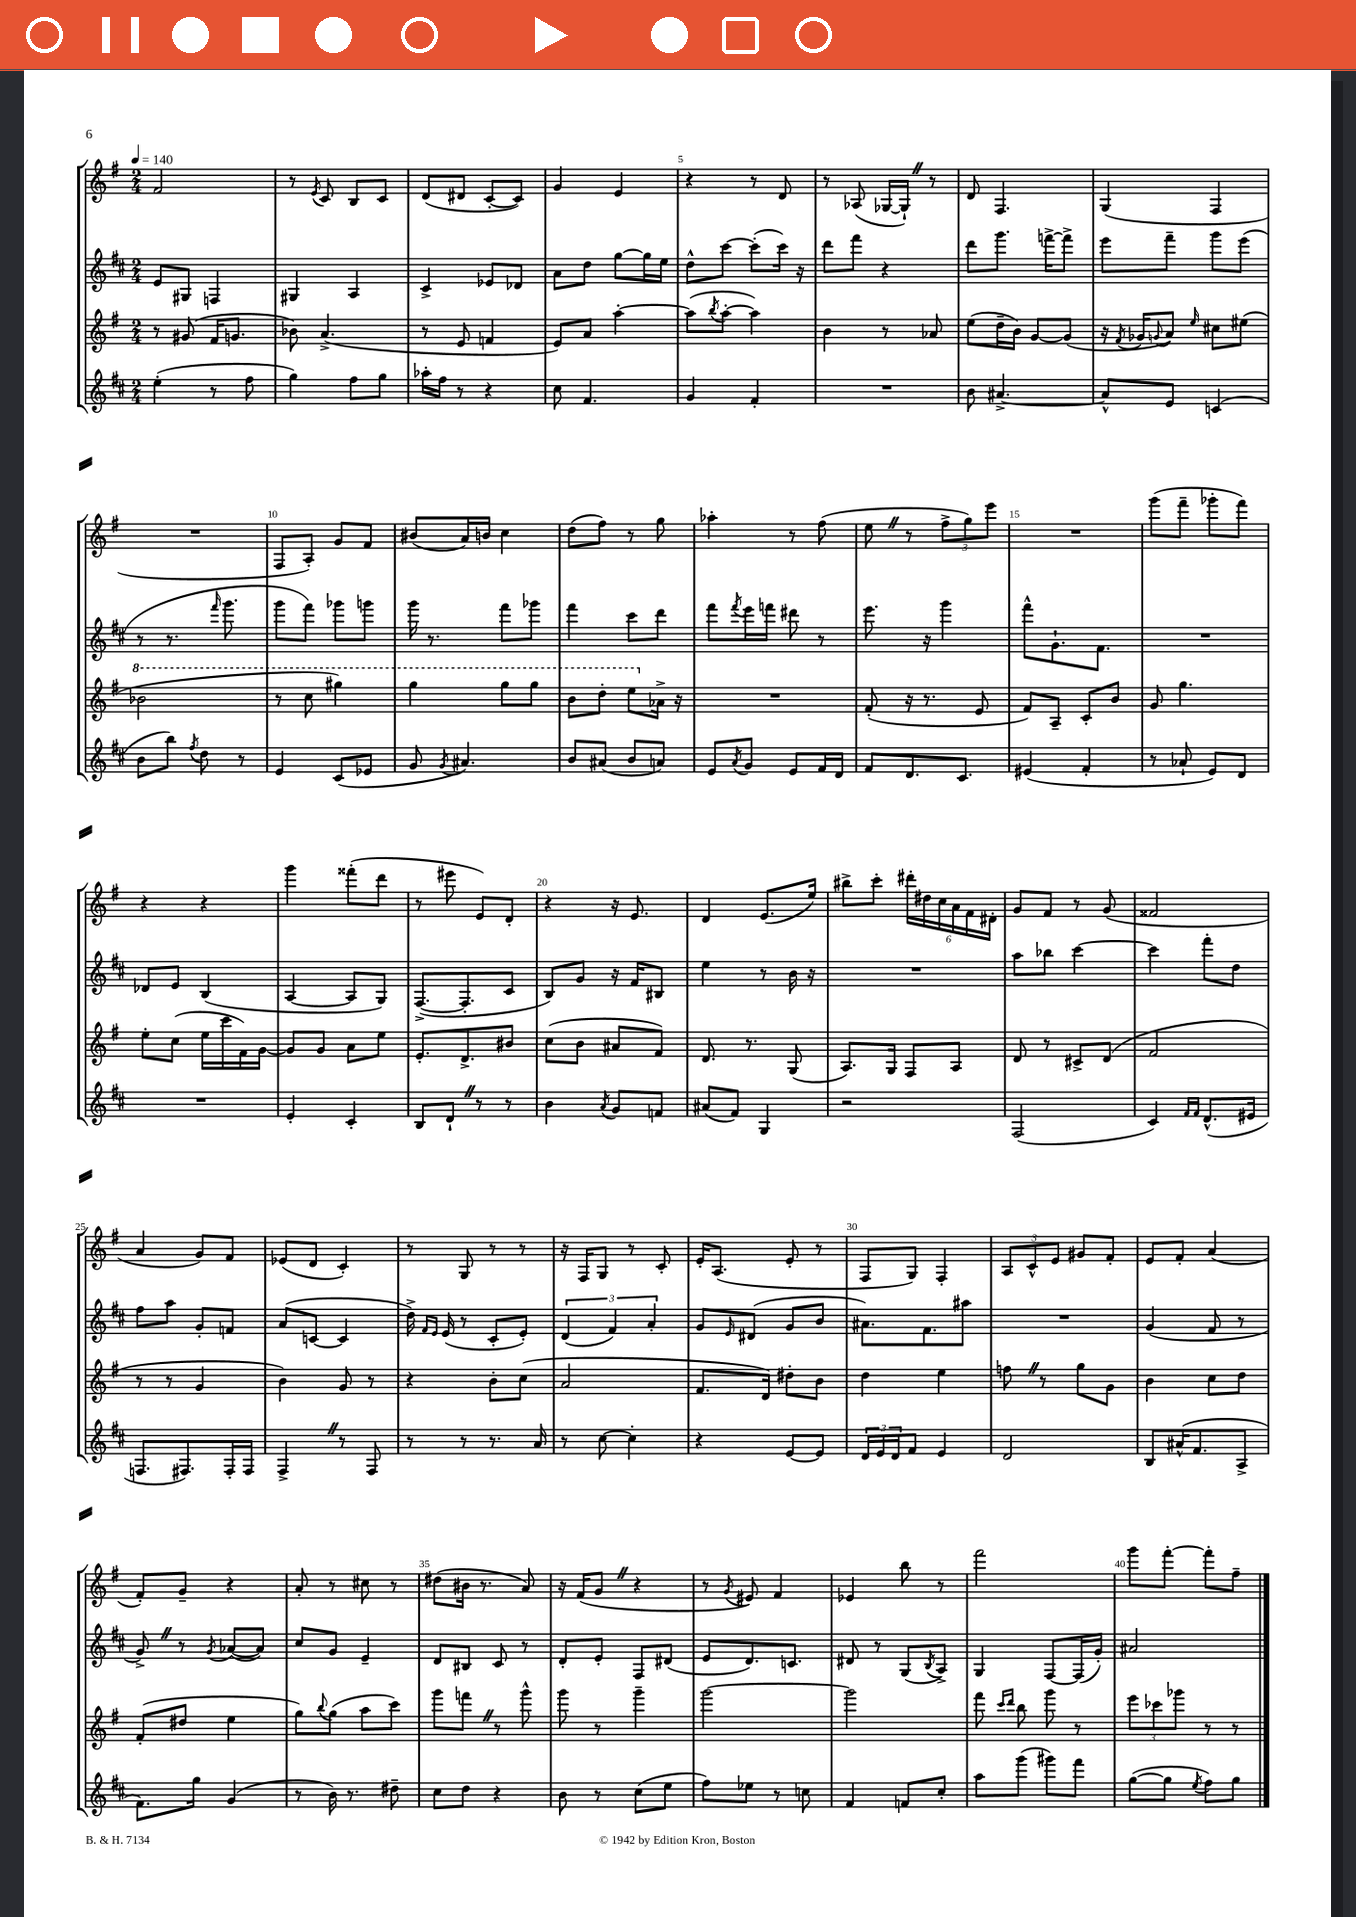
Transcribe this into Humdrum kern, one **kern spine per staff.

**kern	**kern	**kern	**kern
*staff4	*staff3	*staff2	*staff1
*clefG2	*clefG2	*clefG2	*clefG2
*k[f#c#]	*k[f#]	*k[f#c#]	*k[f#]
*M2/4	*M2/4	*M2/4	*M2/4
*MM140	*MM140	*MM140	*MM140
(4ee'	8r	8e	2f#
.	(8g#	8G#	.
8r	16f#	4F	.
.	8.g	.	.
8ff#	.	.	.
=	=	=	=
4gg)	8b-)	4G#	8r
.	.	.	8qe
.	(4.a^	.	8c
8ff#	.	4A	8B
8gg	.	.	8c
=	=	=	=
16aa-'	8r	4c#^	(8d
16ff#	.	.	.
8r	8e	.	8d#
4r	4f	8e-	[8c'
.	.	8d-	8c])
=	=	=	=
8cc#	8e)	8a	4g
4.f#	8a	8dd	.
.	[4aa'	[8gg	4e
.	.	16gg]	.
.	.	16ee	.
=	=	=	=
4g	(8aa]	8dd^^	4r
.	8qbb	.	.
.	[8aa'	[8ccc#	.
4f#'	4aa])	(8ccc#']	8r
.	.	16ccc#)	8d
.	.	16r	.
=	=	=	=
2r	4b	8ddd	8r
.	.	8fff#	(8A-
.	8r	4r	[16G-
.	.	.	16G-`])
.	8a-	.	8r
=	=	=	=
8b	(8ee	8ddd	8d
[4.a#^	16dd~	8.ggg	4.F#
.	16b)	.	.
.	[8g	.	.
.	.	[16fff^	.
.	(8g]	8fff^]	.
=	=	=	=
8a#^^]	16r	8eee	(4G
.	8qf#	.	.
.	16g-	.	.
.	8qqg	.	.
8e	8a)	8fff#~	.
.	16qqee	.	.
(4c	8cc#	8ggg	4F#
.	(8ee#	(8eee	.
=	=	=	=
8b	2bb-	8r	2r
8bb)	.	8.r	.
8qff#	.	.	.
8dd	.	.	.
.	.	16qqfff#	.
.	.	8.ggg	.
8r	.	.	.
=	=	=	=
4e	8r	8ggg	8F#
.	8ccc	8fff#)	8A')
(8c#	4ggg#)	8ggg-	8g
8e-	.	8ggg	8f#
=	=	=	=
8g	4ggg	16ggg	(8b#
.	.	8.r	.
8qg	.	.	.
4.a#)	.	.	16a)
.	.	.	16b
.	8ggg	8fff#	4cc
.	8ggg	8ggg-	.
=	=	=	=
8b	8bb	4fff#	(8dd
(8a#	8ddd'	.	8ff#)
8b	8eee	8ccc#	8r
8a)	16a-^	8ddd	8gg
.	16r	.	.
=	=	=	=
8e	2r	8fff#	4aa-'
8qa	.	8qfff#	.
8g	.	16eee	.
.	.	16fff	.
8e	.	8ddd#	8r
16f#	.	8r	(8ff#
16d	.	.	.
=	=	=	=
8f#	(8f#'	8.eee	8ee
8.d	16r	.	8r
.	8.r	16r	.
.	.	4ggg	12ff#^
8.c#	.	.	.
.	.	.	12gg)
.	8e	.	.
.	.	.	12eee
=	=	=	=
(4e#	8f#)	8fff#^^	2r
.	8A~	8.g`	.
4f#'	8c'	.	.
.	.	8.f#	.
.	8b	.	.
=	=	=	=
8r	8g	2r	(8ggg
8a-`	4.gg	.	8fff#~
8e)	.	.	8ggg-'
8d	.	.	8fff#)
=	=	=	=
2r	8ee'	8d-	4r
.	(8cc	8e	.
.	16ee	(4B	4r
.	16ccc	.	.
.	16f#)	.	.
.	[16g	.	.
=	=	=	=
4e'	8g]	[4A	4ggg
.	8g	.	.
4c#'	8a	8A]	(8fff##'
.	8ee	8G)	8ddd
=	=	=	=
8B	8.e'	([8.F#^	8r
8d`	.	.	8eee#
.	8.d^	8.F#']	.
8r	.	.	8e)
8r	8b#	8c#	8d'
=	=	=	=
4b	(8cc	8B)	4r
.	8b	8g	.
8qa	.	.	.
8g	8a#	16r	16r
.	.	16f#	8.e
8f	8f#)	8B#	.
=	=	=	=
(8a#	8.d	4ee	4d
8f#)	.	.	.
.	8.r	.	.
4G	.	8r	(8.e
.	(8G	16b	.
.	.	16r	16ee)
=	=	=	=
2r	8.A)	2r	8bb#^
.	.	.	8ccc'
.	16G	.	.
.	8F#	.	24ddd#'
.	.	.	24dd#
.	.	.	24cc
.	8A	.	24a
.	.	.	24f#
.	.	.	24d#'
=	=	=	=
(2F#	8d	8aa	8g
.	8r	8bb-	8f#
.	8c#^	[4ccc#	8r
.	(8d	.	(8g
=	=	=	=
4c#)	2f#	4ccc#]	2f##
16qqf#	.	.	.
16qqf#	.	.	.
(8.d^^	.	8fff#'	.
.	.	8dd	.
16e#	.	.	.
=	=	=	=
8.F	8r	8ff#	4a
.	8r	8aa	.
8.F#)	.	.	.
.	4g	8g'	8g)
16F#'	.	8f	8f#
16F#	.	.	.
=	=	=	=
4F#^	4b)	(8a	(8e-
.	.	[8c	8d
8r	8g	4c]	4c')
8F#	8r	.	.
=	=	=	=
8r	4r	16dd^)	8r
.	.	16qqf#	.
.	.	16qqe	.
.	.	(16e	.
8r	.	8r	8G
8.r	8b'	8c#'	8r
.	(8cc	8e')	8r
16a	.	.	.
=	=	=	=
8r	2a	(6d	16r
.	.	.	16F#
[8cc#	.	.	8G
.	.	6f#)	.
4cc#']	.	.	8r
.	.	6a'	.
.	.	.	8c'
=	=	=	=
4r	8.f#	8g	16e'
.	.	.	(8.A
.	.	16qqe	.
.	.	(8d#	.
.	16d)	.	.
[8e	8dd#'	8g	8e'
8e]	8b	8b	8r
=	=	=	=
24d	4dd	8.a#)	8F#
24e	.	.	.
24d	.	.	.
8f#	.	.	8G)
.	.	8.f#	.
4e	4ee	.	4F#'
.	.	8aa#	.
=	=	=	=
2d	8ff	2r	12A
.	.	.	12c^^
.	8r	.	.
.	.	.	12e
.	8gg	.	8g#
.	8g	.	8f#'
=	=	=	=
8B	4b	(4g	8e
(16a#^^	.	.	8f#'
8.f#	.	.	.
.	8cc	8f#	(4a
8A^	8dd	8r	.
=	=	=	=
8.f#)	(8f#'	8g^)	8f#')
.	8dd#	8r	8g~
16gg	.	.	.
.	.	8qg	.
(4g	4ee	([8a-	4r
.	.	8a-])	.
=	=	=	=
8r	8gg)	8cc#	8a'
.	8qqbb	.	.
16b)	(8gg	8g	8r
8.r	.	.	.
.	8aa	4e~	8cc#
8dd#~	8ccc)	.	8r
=	=	=	=
8cc#	8ggg	8d	(8dd#
8dd	8fff	8B#	16b#
.	.	.	8.r
4r	8r	8c#	.
.	8ggg^^	8r	8a)
=	=	=	=
8b	8ggg	8d'	16r
.	.	.	(16f#
8r	8r	8e'	8g
(8cc#	4ggg~	8F#	4r
8ee	.	(8d#	.
=	=	=	=
8ff#)	[2ggg	8e	8r
.	.	.	8qg
8ee-	.	8.d)	8e#)
8r	.	.	4f#
.	.	8.c	.
8cc	.	.	.
=	=	=	=
4f#	2ggg]	8d#	4e-
.	.	8r	.
8f	.	(8G	8bb
.	.	8qB	.
8cc#'	.	8A^)	8r
=	=	=	=
8aa	8fff#	4G	2fff#
.	16qqccc	.	.
.	16qqddd	.	.
(8ggg	8bb	.	.
8ggg#)	8ggg	[8F#	.
8fff#	8r	(16F#]	.
.	.	16g')	.
=	=	=	=
([8gg	12eee	2a#	8ggg
.	12ccc-	.	.
8gg]	.	.	[8fff#'
.	12ggg-	.	.
8qee	.	.	.
8ff#)	8r	.	8fff#']
8gg	8r	.	8ff#~
==	==	==	==
*-	*-	*-	*-
